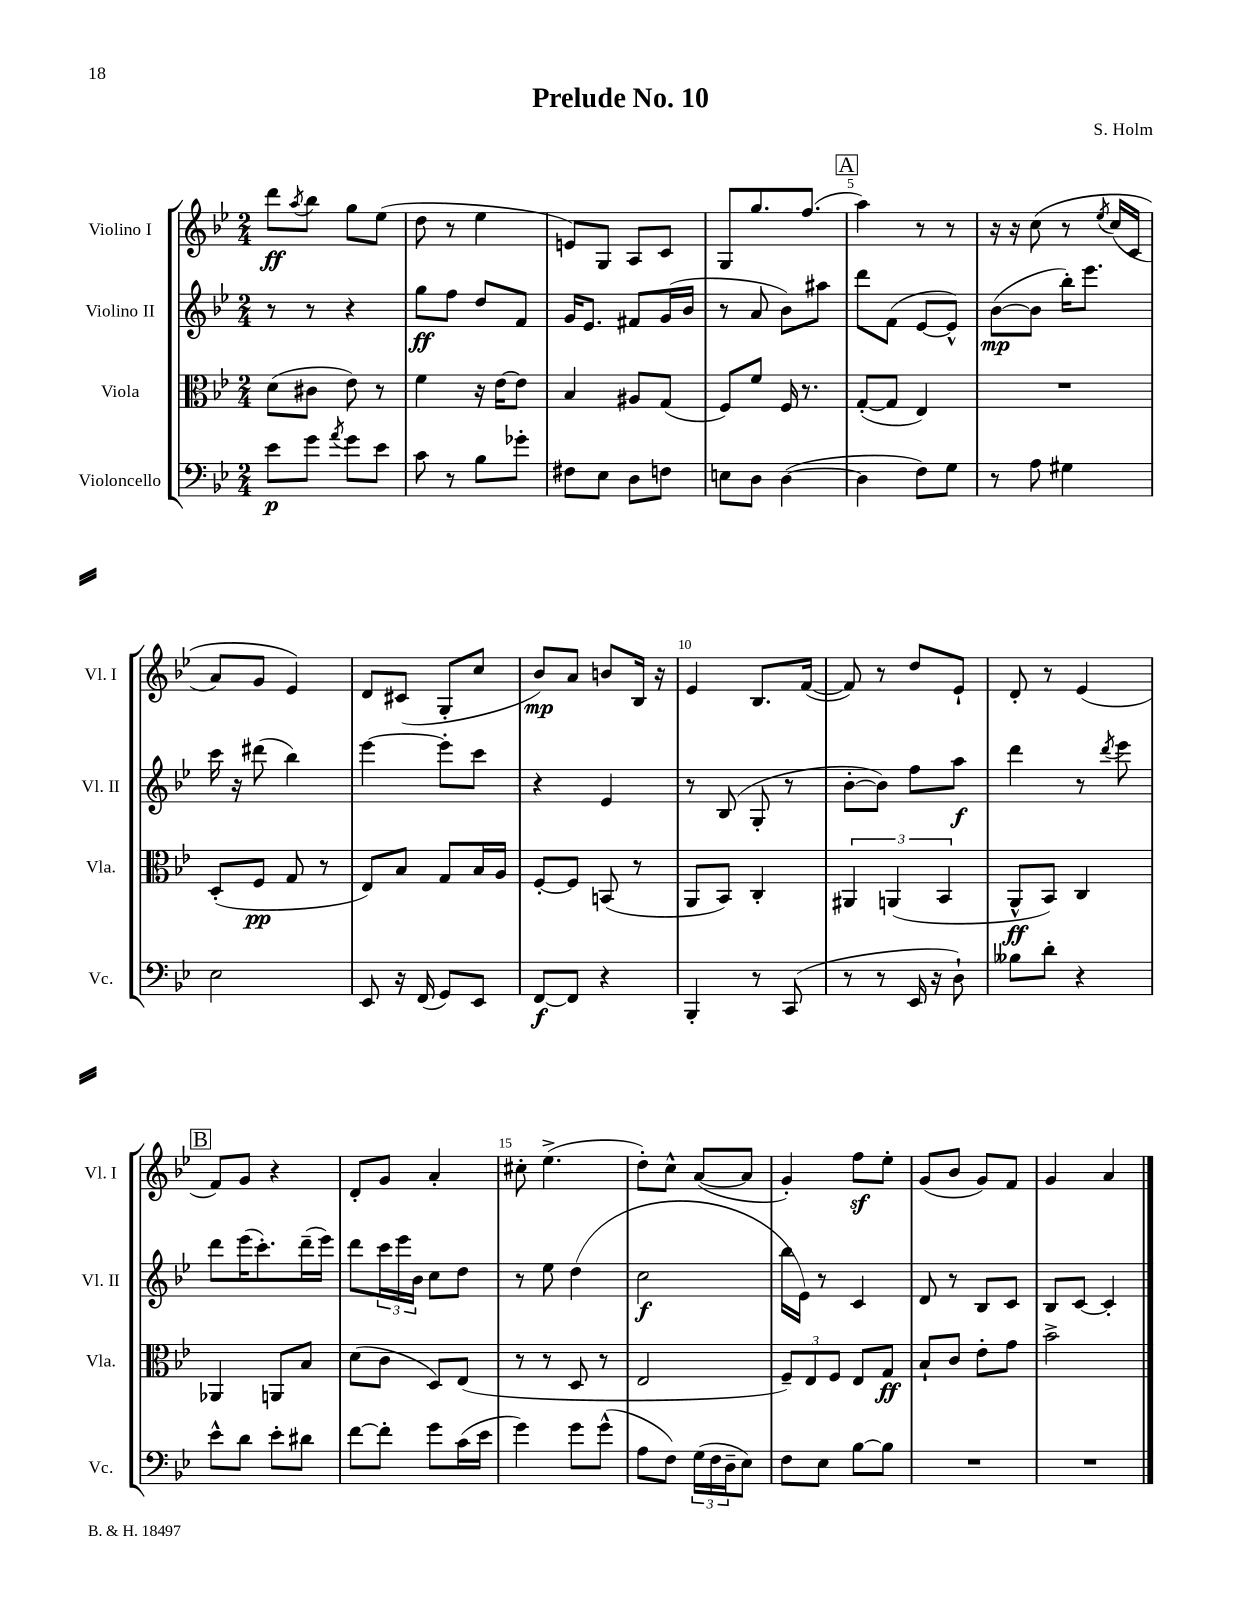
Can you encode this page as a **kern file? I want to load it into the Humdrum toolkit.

**kern	**dynam	**kern	**dynam	**kern	**dynam	**kern	**dynam
*part4	*part4	*part3	*part3	*part2	*part2	*part1	*part1
*staff4	*staff4	*staff3	*staff3	*staff2	*staff2	*staff1	*staff1
*I"Violoncello	*	*I"Viola	*	*I"Violino II	*	*I"Violino I	*
*I'Vc.	*	*I'Vla.	*	*I'Vl. II	*	*I'Vl. I	*
*clefF4	*	*clefC3	*	*clefG2	*	*clefG2	*
*k[b-e-]	*	*k[b-e-]	*	*k[b-e-]	*	*k[b-e-]	*
*M2/4	*	*M2/4	*	*M2/4	*	*M2/4	*
=1	=1	=1	=1	=1	=1	=1	=1
8e-\L	p	(8d\L	.	8r	.	8ddd\L	ff
.	.	.	.	.	.	8qaa/	.
8g\J	.	8c#X\J	.	8r	.	8bb-\J	.
8qa/	.	.	.	.	.	.	.
8g\L	.	8e-\)	.	4r	.	8gg\L	.
8e-\J	.	8r	.	.	.	(8ee-\J	.
=2	=2	=2	=2	=2	=2	=2	=2
8c\	.	4f\	.	8gg\L	ff	8dd\	.
8r	.	.	.	8ff\J	.	8r	.
8B-\L	.	16r	.	8dd/L	.	4ee-\	.
.	.	[16e-\KL	.	.	.	.	.
8g-X'\J	.	8e-\J]	.	8f/J	.	.	.
=3	=3	=3	=3	=3	=3	=3	=3
8F#X\L	.	4B-/	.	16g/KL	.	8en/L)	.
.	.	.	.	8.e-/J	.	.	.
8E-\J	.	.	.	.	.	8G/J	.
8D\L	.	8A#X/L	.	8f#X/L	.	8A/L	.
8Fn\J	.	(8G/J	.	(16g/L	.	8c/J	.
.	.	.	.	16b-/JJ	.	.	.
=4	=4	=4	=4	=4	=4	=4	=4
8En\L	.	8F/L)	.	8r	.	8G/L	.
8D\J	.	8f/J	.	8a/	.	8.gg/	.
([4D\	.	16F/	.	8b-\L)	.	.	.
.	.	8.r	.	.	.	(8.ff/J	.
.	.	.	.	8aa#X\J	.	.	.
!!LO:REH:place=s1:t=A
=5	=5	=5	=5	=5	=5	=5	=5
4D\]	.	([8G'/L	.	8ddd\L	.	4aa\)	.
.	.	8G/J]	.	(8f\J	.	.	.
8F\L)	.	4E-/)	.	[8e-/L	.	8r	.
8G\J	.	.	.	8e-^^/J])	.	8r	.
=6	=6	=6	=6	=6	=6	=6	=6
8r	.	2r	.	([8b-\L	mp	16r	.
.	.	.	.	.	.	16r	.
8A\	.	.	.	8b-\J]	.	(8cc\	.
4G#X\	.	.	.	16bb-'\KL)	.	8r	.
.	.	.	.	8.eee-\J	.	.	.
.	.	.	.	.	.	8qee-/	.
.	.	.	.	.	.	(16cc/LL	.
.	.	.	.	.	.	16c/JJ	.
!!LO:LB:g=z
=7	=7	=7	=7	=7	=7	=7	=7
2E-\	.	(8D'/L	.	16ccc\	.	8a/L)	.
.	.	.	.	16r	.	.	.
.	.	8F/J	pp	(8ddd#X\	.	8g/J	.
.	.	8G/	.	4bb-\)	.	4e-/)	.
.	.	8r	.	.	.	.	.
=8	=8	=8	=8	=8	=8	=8	=8
8EE-/	.	8E-/L)	.	[4eee-\	.	8d/L	.
16r	.	8B-/J	.	.	.	(8c#X/J	.
(16FF/	.	.	.	.	.	.	.
8GG/L)	.	8G/L	.	8eee-'\L]	.	8G'/L	.
8EE-/J	.	16B-/L	.	8ccc\J	.	8cc/J	.
.	.	16A/JJ	.	.	.	.	.
=9	=9	=9	=9	=9	=9	=9	=9
[8FF/L	f	[8F'/L	.	4r	.	8b-/L)	mp
8FF/J]	.	8F/J]	.	.	.	8a/J	.
4r	.	(8BBn/	.	4e-/	.	8bn/L	.
.	.	8r	.	.	.	16B-/Jk	.
.	.	.	.	.	.	16r	.
=10	=10	=10	=10	=10	=10	=10	=10
4BBB-'/	.	8AA/L	.	8r	.	4e-/	.
.	.	8BB-/J)	.	(8B-/	.	.	.
8r	.	4C'/	.	8G'/	.	8.B-/L	.
(8CC/	.	.	.	8r	.	.	.
.	.	.	.	.	.	([16f/Jk	.
=11	=11	=11	=11	=11	=11	=11	=11
8r	.	6AA#X/	.	[8b-'\L	.	8f/])	.
8r	.	.	.	8b-\J])	.	8r	.
.	.	(6AAn/	.	.	.	.	.
16EE-/	.	.	.	8ff\L	.	8dd/L	.
16r	.	.	.	.	.	.	.
.	.	6BB-/	.	.	.	.	.
8D`\)	.	.	.	8aa\J	f	8e-`/J	.
=12	=12	=12	=12	=12	=12	=12	=12
8B--X\L	.	8AA^^/L	ff	4ddd\	.	8d'/	.
8d'\J	.	8BB-/J)	.	.	.	8r	.
4r	.	4C/	.	8r	.	(4e-/	.
.	.	.	.	8qddd/	.	.	.
.	.	.	.	8eee-\	.	.	.
!!LO:LB:g=z
!!LO:REH:place=s1:t=B
=13	=13	=13	=13	=13	=13	=13	=13
8e-^^\L	.	4AA-X/	.	8ddd\L	.	8f/L)	.
8d\J	.	.	.	(16eee-\K	.	8g/J	.
.	.	.	.	8.ccc'\)	.	.	.
8e-'\L	.	8AAn/L	.	.	.	4r	.
8d#X\J	.	8B-/J	.	(16ddd~\L	.	.	.
.	.	.	.	16eee-\JJ)	.	.	.
=14	=14	=14	=14	=14	=14	=14	=14
[8f\L	.	(8d\L	.	8ddd\L	.	8d'/L	.
8f'\J]	.	8c\J	.	24ccc\L	.	8g/J	.
.	.	.	.	24eee-\	.	.	.
.	.	.	.	24b-\JJ	.	.	.
8g\L	.	8D/L)	.	8cc\L	.	4a'/	.
(16c\L	.	(8E-/J	.	8dd\J	.	.	.
16e-\JJ	.	.	.	.	.	.	.
=15	=15	=15	=15	=15	=15	=15	=15
4g\)	.	8r	.	8r	.	8cc#X'\	.
.	.	8r	.	8ee-\	.	(4.ee-^\	.
8g\L	.	8D/	.	(4dd\	.	.	.
(8g^^\J	.	8r	.	.	.	.	.
=16	=16	=16	=16	=16	=16	=16	=16
8A\L	.	2E-/	.	2cc\	f	8dd'\L)	.
8F\J)	.	.	.	.	.	8cc^^\J	.
(24G\LL	.	.	.	.	.	([8a/L	.
24F\	.	.	.	.	.	.	.
24D~\J	.	.	.	.	.	.	.
8E-\J)	.	.	.	.	.	8a/J]	.
=17	=17	=17	=17	=17	=17	=17	=17
8F\L	.	12F~/L)	.	16bb-\LL	.	4g'/)	.
.	.	.	.	16e-\JJ)	.	.	.
.	.	12E-/	.	.	.	.	.
8E-\J	.	.	.	8r	.	.	.
.	.	12F/J	.	.	.	.	.
[8B-\L	.	8E-/L	.	4c/	.	8ffz\L	.
8B-\J]	.	8G/J	ff	.	.	8ee-'\J	.
=18	=18	=18	=18	=18	=18	=18	=18
2r	.	8B-`/L	.	8d/	.	(8g/L	.
.	.	8c/J	.	8r	.	8b-/J	.
.	.	8e-'\L	.	8B-/L	.	8g/L)	.
.	.	8g\J	.	8c/J	.	8f/J	.
=19	=19	=19	=19	=19	=19	=19	=19
2r	.	2b-^\	.	8B-/L	.	4g/	.
.	.	.	.	[8c/J	.	.	.
.	.	.	.	4c'/]	.	4a/	.
==	==	==	==	==	==	==	==
*-	*-	*-	*-	*-	*-	*-	*-
